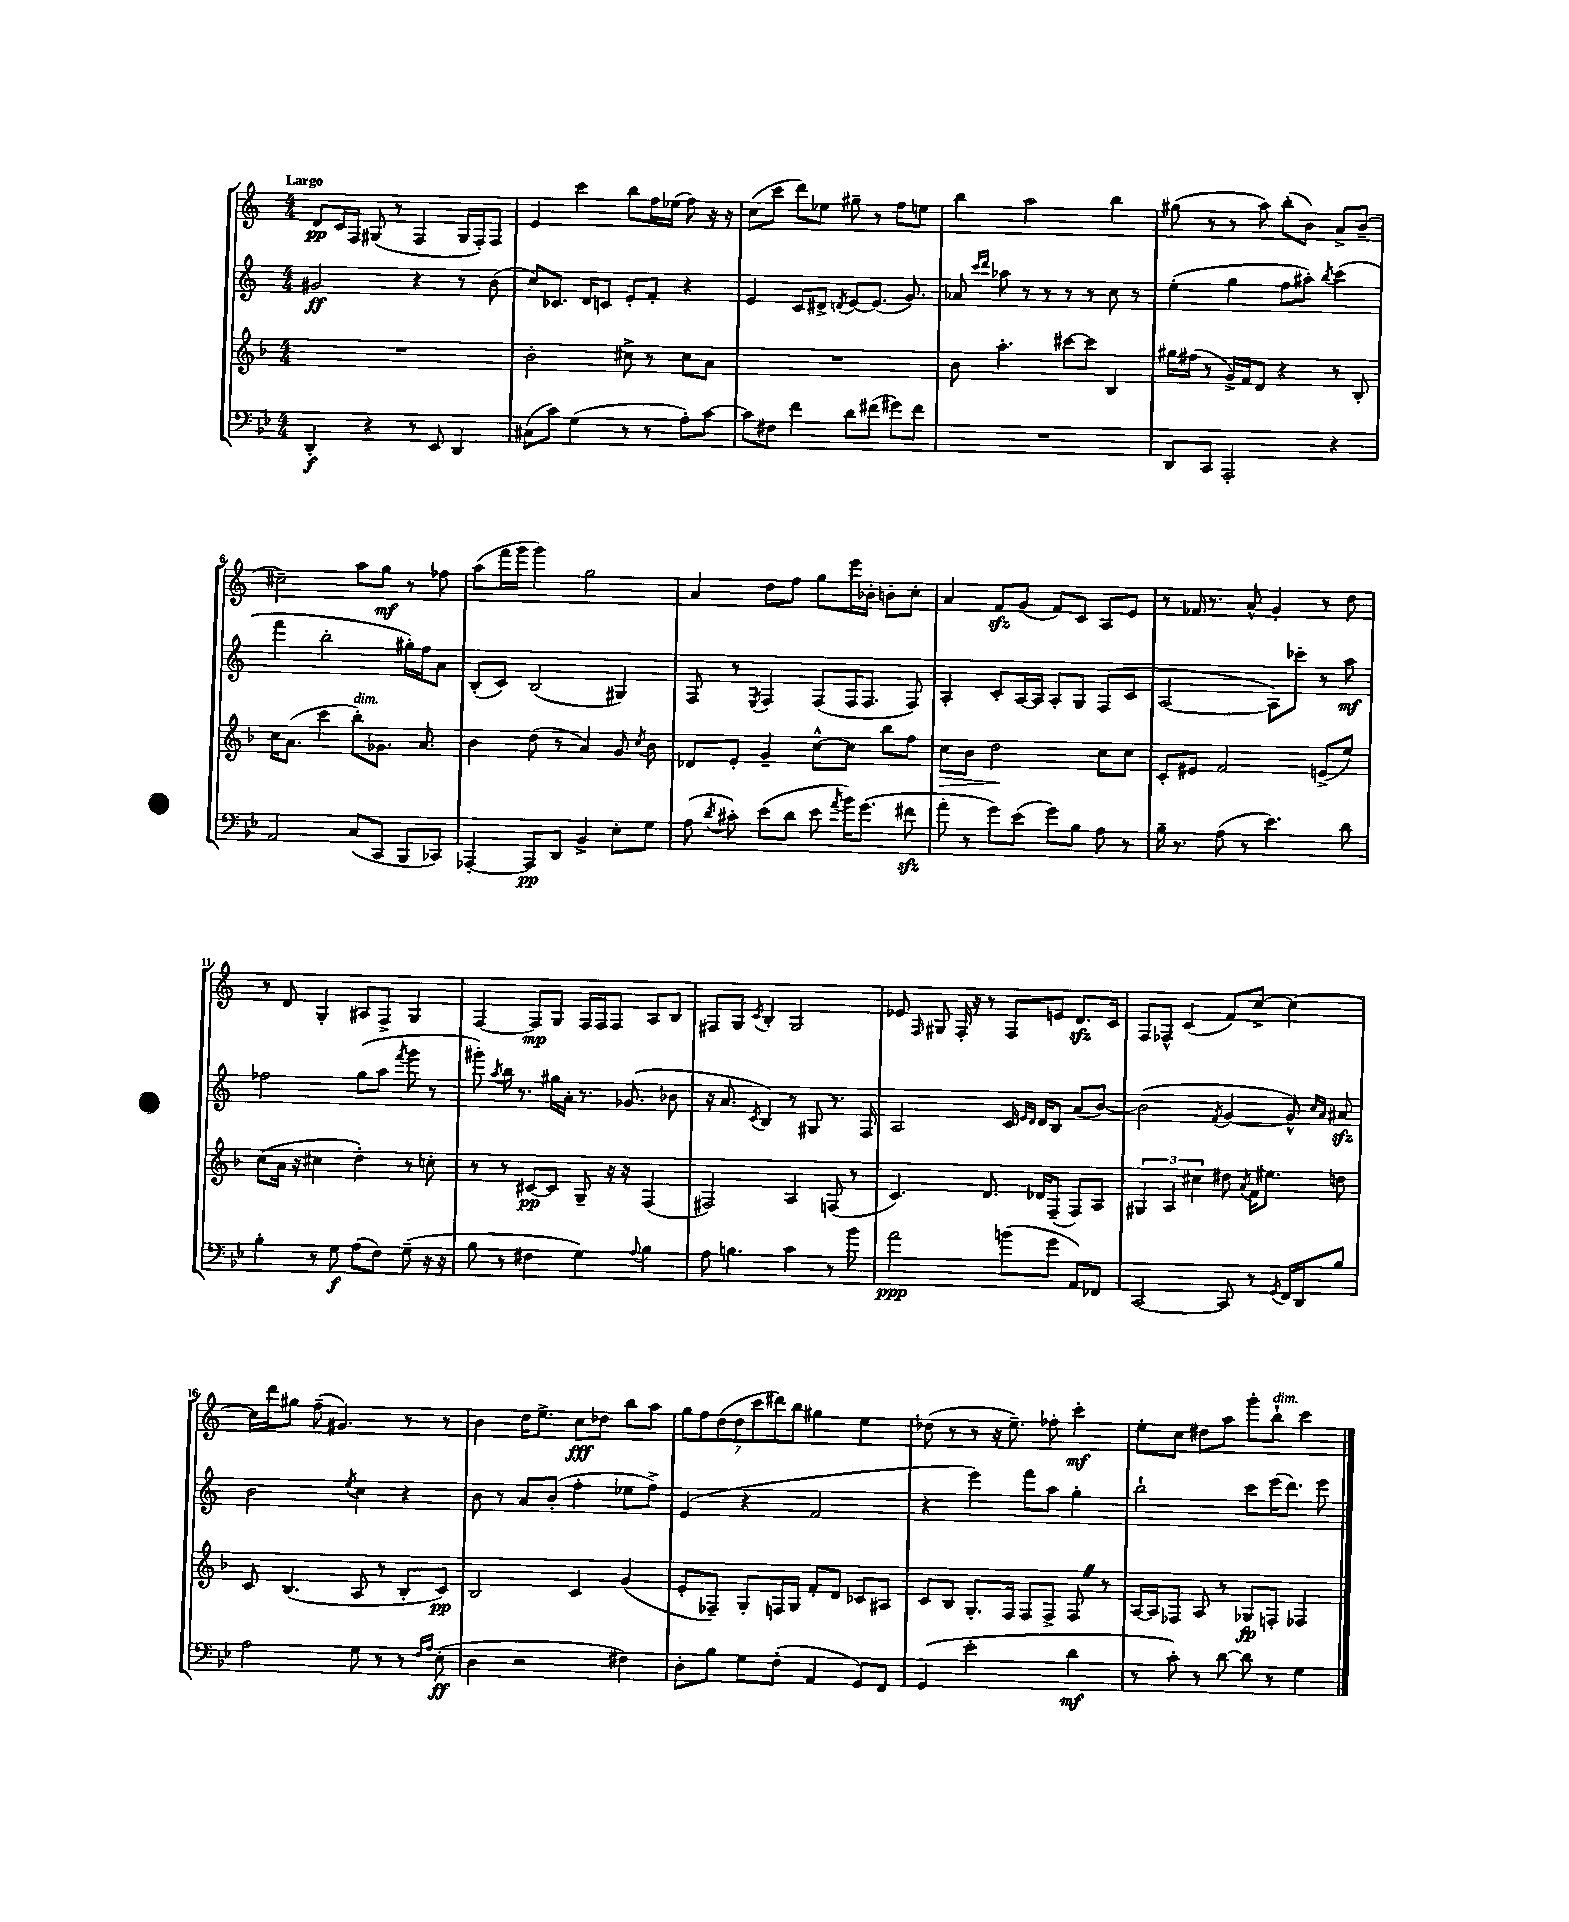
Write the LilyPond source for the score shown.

<<
\new StaffGroup <<
\new Staff = "s0" {
    \clef treble \key c \major \numericTimeSignature \time 4/4 \tempo "Largo"
    \autoBeamOff d'8[\pp c'16 f16] gis8( r8 f4 gis16[ f16-.) f8] |
    e'4 c'''4 b''8[ f''16 ees''16]( f''8) r16 r16 |
    c''8[( c'''8] d'''8[) ees''8] gis''8-- r8 f''8[ e''8] |
    b''4 a''2 b''4 |
    gis''8( r8 r8 a''8) b''8[-.( b'8]) a'8[-> b'8]--( |
    cis''2--) a''8[ g''8]\mf r8 fes''8 |
    a''8[( f'''16 g'''16] g'''4) g''2 |
    a'4 d''8[ f''8] g''8[ e'''16 bes'16]-. b'8[-. c''8]-. |
    a'4 f'8[\sfz g'8]( f'8[) c'8] a8[ e'8] |
    r8 fes'16 r8. a'8-^ g'4-. r8 d''8 |
    r8 d'8 g4-. ais8[ f8]-> g4 |
    f4~ f8[\mp g8] f16[ f16 f8] a8[ b8] |
    fis8[ g8] \acciaccatura { c'8 } b4-. g2 |
    ees'8 \grace { f16 } gis8 f16-. r16 r8 f8[ e'8] d'8.[\sfz c'16] |
    f8[ fes8]-^ c'4( f'8[) c''8]~-> c''4~ |
    c''16[ d'''16 gis''8] f''8--( gis'4.) r8 r8 |
    b'4 d''16[ e''8.]-> c''8[\fff des''8] b''8[ a''8] |
    \tuplet 7/4 { g''8[ f''8 d''8( d''8 c'''8 dis'''8) b''8] } gis''4 e''4 |
    des''8( r8 r8 r16 e''8.--) fes''8-. c'''4-.\mf |
    e''8[-. c''8] dis''8[ a''8] g'''8[-. b''8]-!^\markup { \italic "dim." } c'''4 \bar "|." |
}
\new Staff = "s1" {
    \clef treble \key c \major \numericTimeSignature \time 4/4
    \autoBeamOff gis'2\ff r4 r8 b'8( |
    c''8[) ces'8.] d'16[ c'8] e'8[-. f'8]-. r4 |
    e'4 c'8[ dis'8]-> \acciaccatura { d'8 } e'8[~ e'8.]( g'8.) |
    aes'8 \grace { c'''16[ d'''16] } aes''8 r8 r8 r8 r8 c''8 r8 |
    e''4-.( g''4 f''8[ ais''8]-.) \acciaccatura { b''8 } c'''4( |
    f'''4 b''2-. gis''16[-.) f''16 a'8] |
    b8[-.( c'8]) b2( gis4) |
    f8 r8 \acciaccatura { e8 } f4 f8[( f16 f8.] f8) |
    a4-. c'8[-. a16~ a16] a8[-. g8] f8[( c'8] |
    a2~ a8[) ces'''8]-. r8 a''8\mf |
    fes''2 g''8[( a''8] \acciaccatura { f'''8 } g'''8 r8 |
    gis'''8-.) \acciaccatura { a''8 } b''16 r8. gis''16[ a'16]-. r8. ges'8.( bes'8 |
    r16 a'8. \acciaccatura { c'8 } b4) r8 gis8 r8. f16 |
    a2 c'16 \grace { e'16[ d'16] } d'16[ b8] a'8[( b'8]~) |
    b'2( \acciaccatura { f'8 } g'4~ g'8-^) \grace { c''16[ a'16] } ais'8\sfz |
    b'2 \acciaccatura { e''8 } c''4 r4 |
    b'8 r8 a'8[ b'8]-.( f''4-. ees''8[ f''8]->) |
    e'4( r4 f'2 |
    r4 e'''4) f'''8[ a''8] g''4-. |
    b''2-! c'''8[ e'''16( d'''8.]) e'''8 \bar "|." |
}
\new Staff = "s2" {
    \clef treble \key f \major \numericTimeSignature \time 4/4
    \autoBeamOff R1 |
    bes'2-. cis''8-> r8 cis''8[ a'8] |
    R1 |
    bes'8 a''4.-. cis'''8[~ cis'''8] bes4 |
    gis''16[ fis''16]( r8 g'16[->) f'16 d'8] r4 r8 bes8-. |
    c''16[ a'8.]( c'''4 bes''8[-.^\markup { \italic "dim." }) ges'8.] a'8. |
    bes'4 d''8( r8 a'4) g'8 \acciaccatura { c''8 } bes'8 |
    des'8[ e'8]-. g'4-- c''8[~-^ c''8] bes''8[ f''8] |
    c''8[\> bes'8] d''2\! c''8[ c''8] |
    c'8[-. eis'8] f'2 e'8[->( e''8]) |
    c''8[( a'16] r16 cis''4 d''4-.) r8 c''8-. |
    r8 r8 cis'8[~\pp cis'8] g8-- r16 r16 f4( |
    fis2) a4 f8( r8 |
    c'4.) d'8. des'16[ f8]--( f8[) a8] |
    \tuplet 3/2 { gis4 a4 cis''4 } dis''8 \acciaccatura { a'8 } f'16[ eis''8.] d''8 |
    c'8 bes4.( a8 r8 bes8[-. c'8]\pp) |
    bes2 c'4 g'4( |
    e'8[-. fes8]--) g8[-. f16 g16] f'8[-. d'8] ces'8[ ais8] |
    c'8[ bes8] g8.[-. f16] f8[ f8]-> f8 \once \override BreathingSign.text = \markup { \musicglyph "scripts.caesura.straight" } \breathe r8 |
    a16[~ a16 fes8] a8 r8 ges8[\fp f8]-. fes4 \bar "|." |
}
\new Staff = "s3" {
    \clef bass \key bes \major \numericTimeSignature \time 4/4
    \autoBeamOff d,4-.\f r4 r8 ees,8 d,4 |
    cis8[( c'8]) g4( r8 r8 a8[-.) c'8]~ |
    c'8[ fis8] f'4 d'8[ fis'8]( gis'8[) fis'8] |
    R1 |
    d,8[ c,8] a,,2-. r4 |
    a,2 c8[( c,8] bes,,8[ ces,8]) |
    aes,,4~-. aes,,8[\pp d,8] bes,4-> ees8[-. g8] |
    a8( \acciaccatura { d'8 } cis'8-.) ees'8[( d'8] ees'8 \acciaccatura { a'8 } bes'16[) g'8.]( fis'8\sfz |
    a'8-. r8 g'8[) ees'8]( g'8[) bes8] a8 r8 |
    bes16-- r8. a8( r8 ees'4.) d'8 |
    bes4-. r8 g8\f a8[( f8]) g8--( r16 r16 |
    bes8 r8 fis4 g4) \appoggiatura { a8 } bes4 |
    a8 b4. c'4 r8 bes'8 |
    a'2\ppp b'8[( g'8] a,8[) fes,8] |
    c,2~ c,8 r8 \acciaccatura { g,8 } f,16[ d,16 bes8] |
    a2 g8 r8 r8 \grace { f16[ a16] } ees8-.\ff( |
    d4 r2 fis4) |
    d8[-. bes8] g8[ f8]-.( a,4 g,8[) f,8] |
    g,4( ees'2-. d'4\mf |
    r8 c'8-.) r8 d'8~ d'8 r8 g4 \bar "|." |
}
>>
>>
